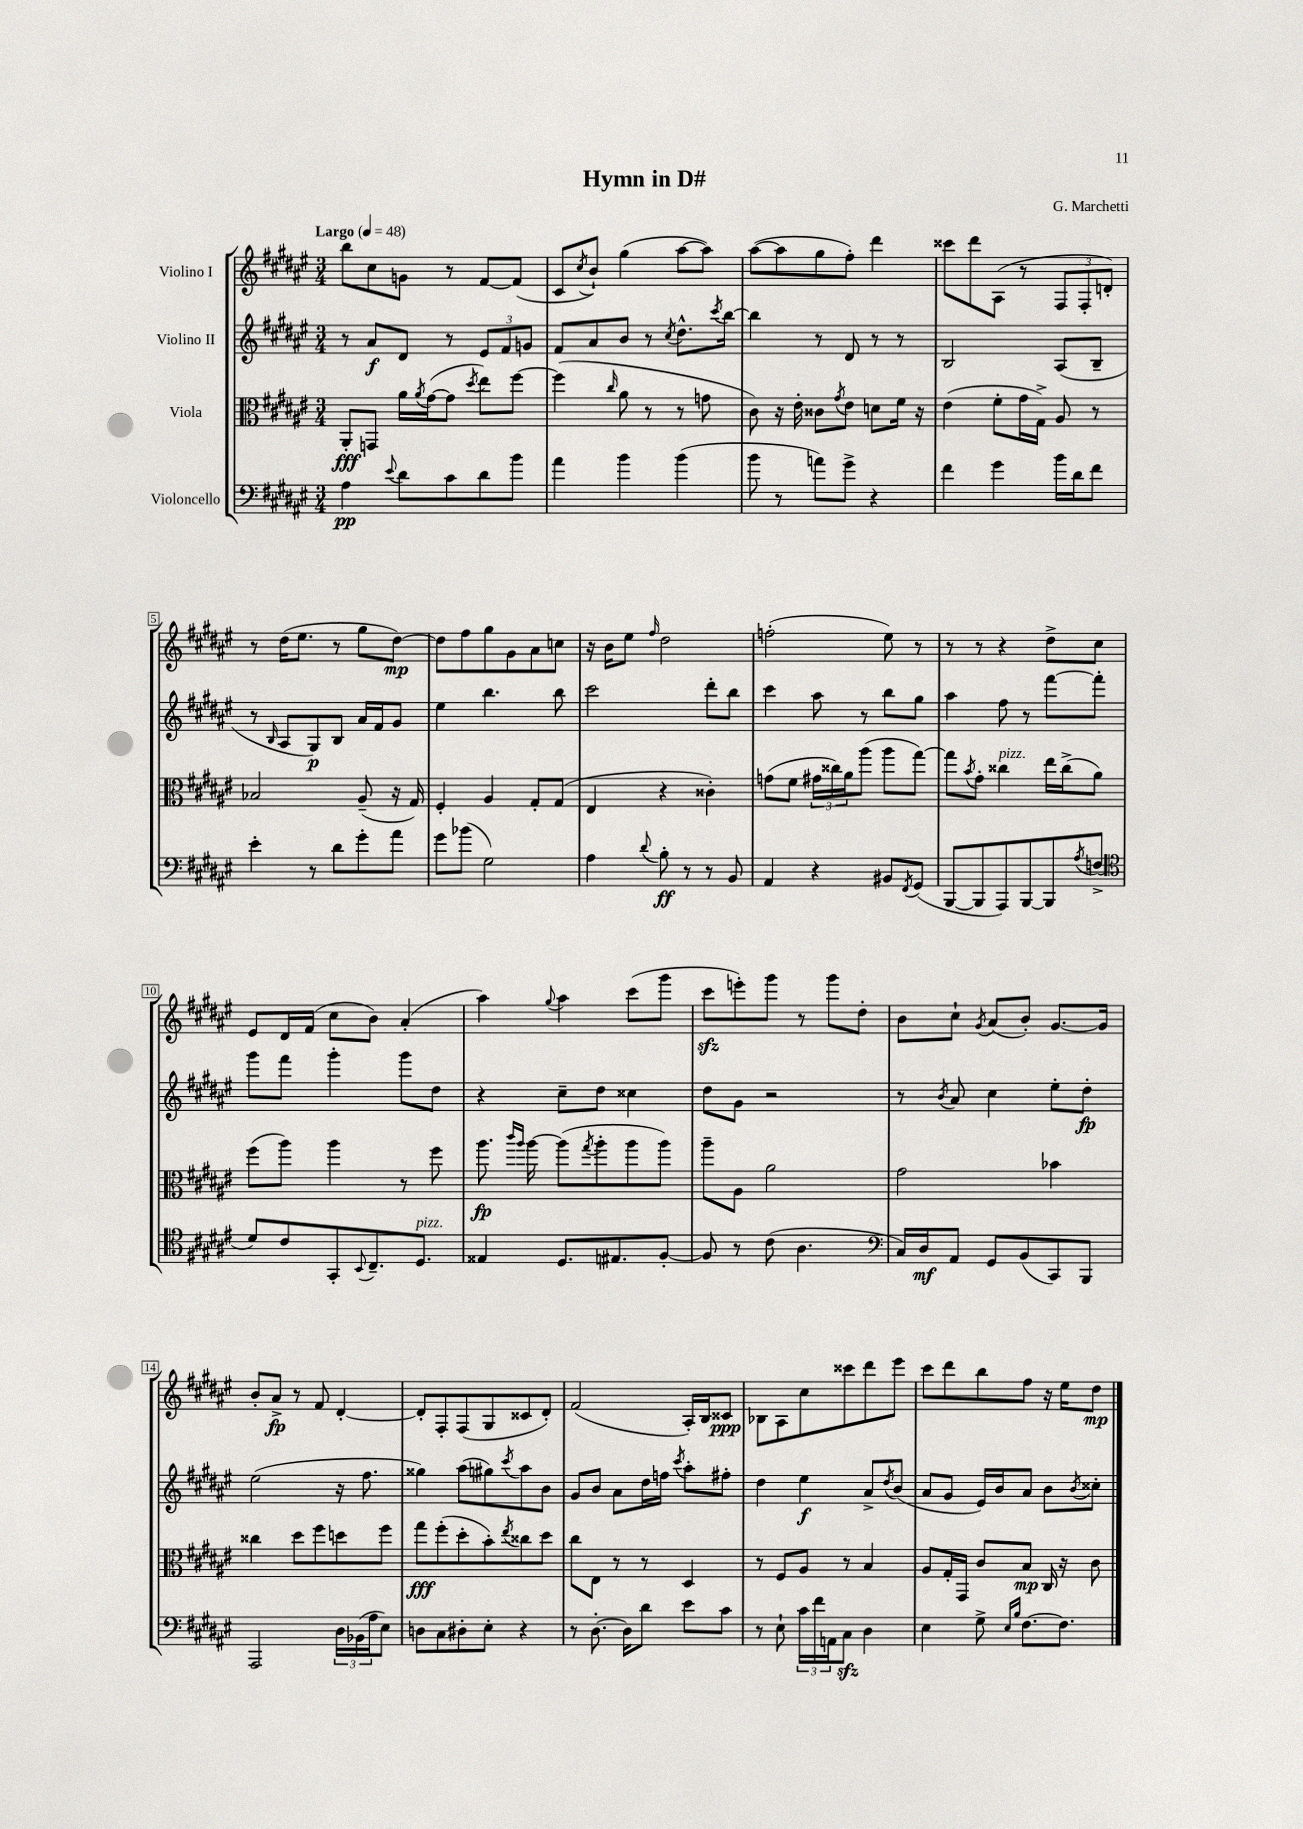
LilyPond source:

\header { title = "Hymn in D#" composer = "G. Marchetti" }
<<
\new StaffGroup <<
\new Staff = "s0" \with { instrumentName = "Violino I" } {
    \clef treble \key fis \major \numericTimeSignature \time 3/4 \tempo "Largo" 4 = 48
    b''8 cis''8 g'8 r8 fis'8~ fis'8( |
    cis'8 \acciaccatura { cis''8 } b'8-!) gis''4( ais''8~ ais''8) |
    ais''8~( ais''8 gis''8 fis''8-.) dis'''4 |
    cisis'''8 dis'''8 ais8( r8 \tuplet 3/2 { fis8 fis8-. d'8-.) } |
    r8 dis''16( eis''8. r8 gis''8 dis''8~\mp) |
    dis''8 fis''8 gis''8 gis'8 ais'8 c''8 |
    r16 b'16 eis''8 \grace { fis''16 } dis''2 |
    f''2-.( eis''8) r8 |
    r8 r8 r4 dis''8-> cis''8 |
    eis'8 dis'16 fis'16( cis''8 b'8) ais'4-.( |
    ais''4) \appoggiatura { gis''8 } ais''4 cis'''8( gis'''8 |
    cis'''8\sfz e'''8-.) gis'''8 r8 gis'''8 dis''8-. |
    b'8 cis''8-! \acciaccatura { gis'8 } ais'8( b'8-.) gis'8.~ gis'16 |
    b'8-. ais'8->\fp r8 fis'8 dis'4~-. |
    dis'8-. fis8-. fis8( gis8 cisis'8 dis'8-.) |
    fis'2( ais16-.) b16 cisis'8\ppp |
    bes8 ais8 cis''8 cisis'''8 dis'''8 eis'''8 |
    cis'''8 dis'''8 b''8 fis''8 r16 eis''16 dis''8\mp \bar "|." |
}
\new Staff = "s1" \with { instrumentName = "Violino II" } {
    \clef treble \key fis \major \numericTimeSignature \time 3/4
    r8 ais'8\f dis'8 r8 \tuplet 3/2 { eis'8 fis'8 g'8 } |
    fis'8 ais'8 b'8 r8 \acciaccatura { cis''8 } dis''8.-^ \acciaccatura { cis'''8 } b''16~ |
    b''4 r8 dis'8 r8 r8 |
    b2 ais8( b8-- |
    r8 \grace { b16 } ais8 gis8\p) b8 ais'16 fis'16 gis'8 |
    eis''4 b''4. b''8 |
    cis'''2 dis'''8-. b''8 |
    cis'''4 ais''8 r8 b''8 gis''8 |
    ais''4 fis''8 r8 fis'''8~ fis'''8-. |
    gis'''8 fis'''8 gis'''4-. gis'''8 dis''8 |
    r4 cis''8-- dis''8 cisis''4 |
    dis''8 gis'8 r2 |
    r8 \acciaccatura { b'8 } ais'8 cis''4 eis''8-. dis''8-.\fp |
    eis''2( r16 fis''8. |
    gisis''4) ais''8( gis''8) \acciaccatura { cis'''8 } ais''8 b'8 |
    gis'8 b'8 ais'8 dis''16 f''16 \acciaccatura { cis'''8 } ais''8-. fis''8-. |
    dis''4 eis''4\f ais'8-> \acciaccatura { dis''8 } b'8( |
    ais'8 gis'8 eis'16) b'16 ais'8 b'8 \acciaccatura { b'8 } cisis''8-. \bar "|." |
}
\new Staff = "s2" \with { instrumentName = "Viola" } {
    \clef alto \key fis \major \numericTimeSignature \time 3/4
    ais,8-.\fff g,8 ais'16 \acciaccatura { ais'8 } gis'16~( gis'8 \acciaccatura { dis''8 } eis''8) fis''8~ |
    fis''4( \grace { cis''16 } ais'8 r8 r8 g'8 |
    cis'8) r16 eis'16-. cisis'8 \acciaccatura { gis'8 } eis'8 d'8 fis'16 r16 |
    eis'4( fis'8-. gis'16 gis16->) ais8 r8 |
    bes2 ais8--( r16 gis16) |
    fis4-. ais4 gis8-. gis8( |
    eis4 r4 cisis'4-.) |
    g'8( fis'8 \tuplet 3/2 { gis'16 cisis''16) ais'16 } ais''8( ais''8 gis''8~) |
    gis''8 \acciaccatura { b'8 } gis'8-. cisis''4^\markup { \italic "pizz." } eis''16 cisis''16->( ais'8) |
    fis''8( ais''8) ais''4 r8 fis''8 |
    ais''8.\fp \grace { cis'''16 ais''16 } ais''16~ ais''8( \acciaccatura { gis''8 } ais''8-. ais''8 ais''8) |
    ais''8-- ais8 ais'2 |
    gis'2 bes'4 |
    cisis''4 dis''8 fis''8 d''8 fis''8 |
    gis''8\fff fis''8-.( dis''8-. b'8-.) \acciaccatura { eis''8 } cisis''8 dis''8 |
    cis''8 eis8 r8 r8 dis4 |
    r8 fis8 ais8 r8 b4 |
    ais8 gis16-. gis,16 cis'8 b8\mp cis16 r16 cis'8 \bar "|." |
}
\new Staff = "s3" \with { instrumentName = "Violoncello" } {
    \clef bass \key fis \major \numericTimeSignature \time 3/4
    ais4\pp \appoggiatura { eis'8 } dis'8 cis'8 dis'8 b'8 |
    ais'4 b'4 b'4( |
    b'8 r8 a'8) gis'8-> r4 |
    fis'4 gis'4 b'16 dis'16 fis'8 |
    eis'4-. r8 dis'8 gis'8-. ais'8 |
    gis'8 bes'8( gis2) |
    ais4 \appoggiatura { dis'8 } b8-.\ff r8 r8 b,8 |
    ais,4 r4 bis,8 \acciaccatura { fis,8 } gis,8( |
    b,,8~ b,,8 ais,,8) b,,8~ b,,8 \acciaccatura { ais8 } f8->( |
    \clef tenor dis'8) cis'8 gis,8-. \appoggiatura { b,8 } cis8.-- dis8.^\markup { \italic "pizz." } |
    eisis4 dis8. eis8. fis8~-. |
    fis8 r8 cis'8( ais4. |
    \clef bass cis16) dis16\mf ais,8 gis,8 b,8( cis,8) b,,8 |
    ais,,2 \tuplet 3/2 { dis16 bes,16( ais16 } eis8) |
    d8 cis8 dis8-. eis8-. r4 |
    r8 dis8.~-. dis16 dis'8 eis'8 cis'8 |
    r8 eis8-! \tuplet 3/2 { cis'16 fis'16 a,16 } cis8\sfz dis4 |
    eis4 gis8-> \grace { eis16 b16 } fis8.~ fis8. \bar "|." |
}
>>
>>
\layout { \context { \Score \override BarNumber.stencil = #(make-stencil-boxer 0.1 0.3 ly:text-interface::print) } }
